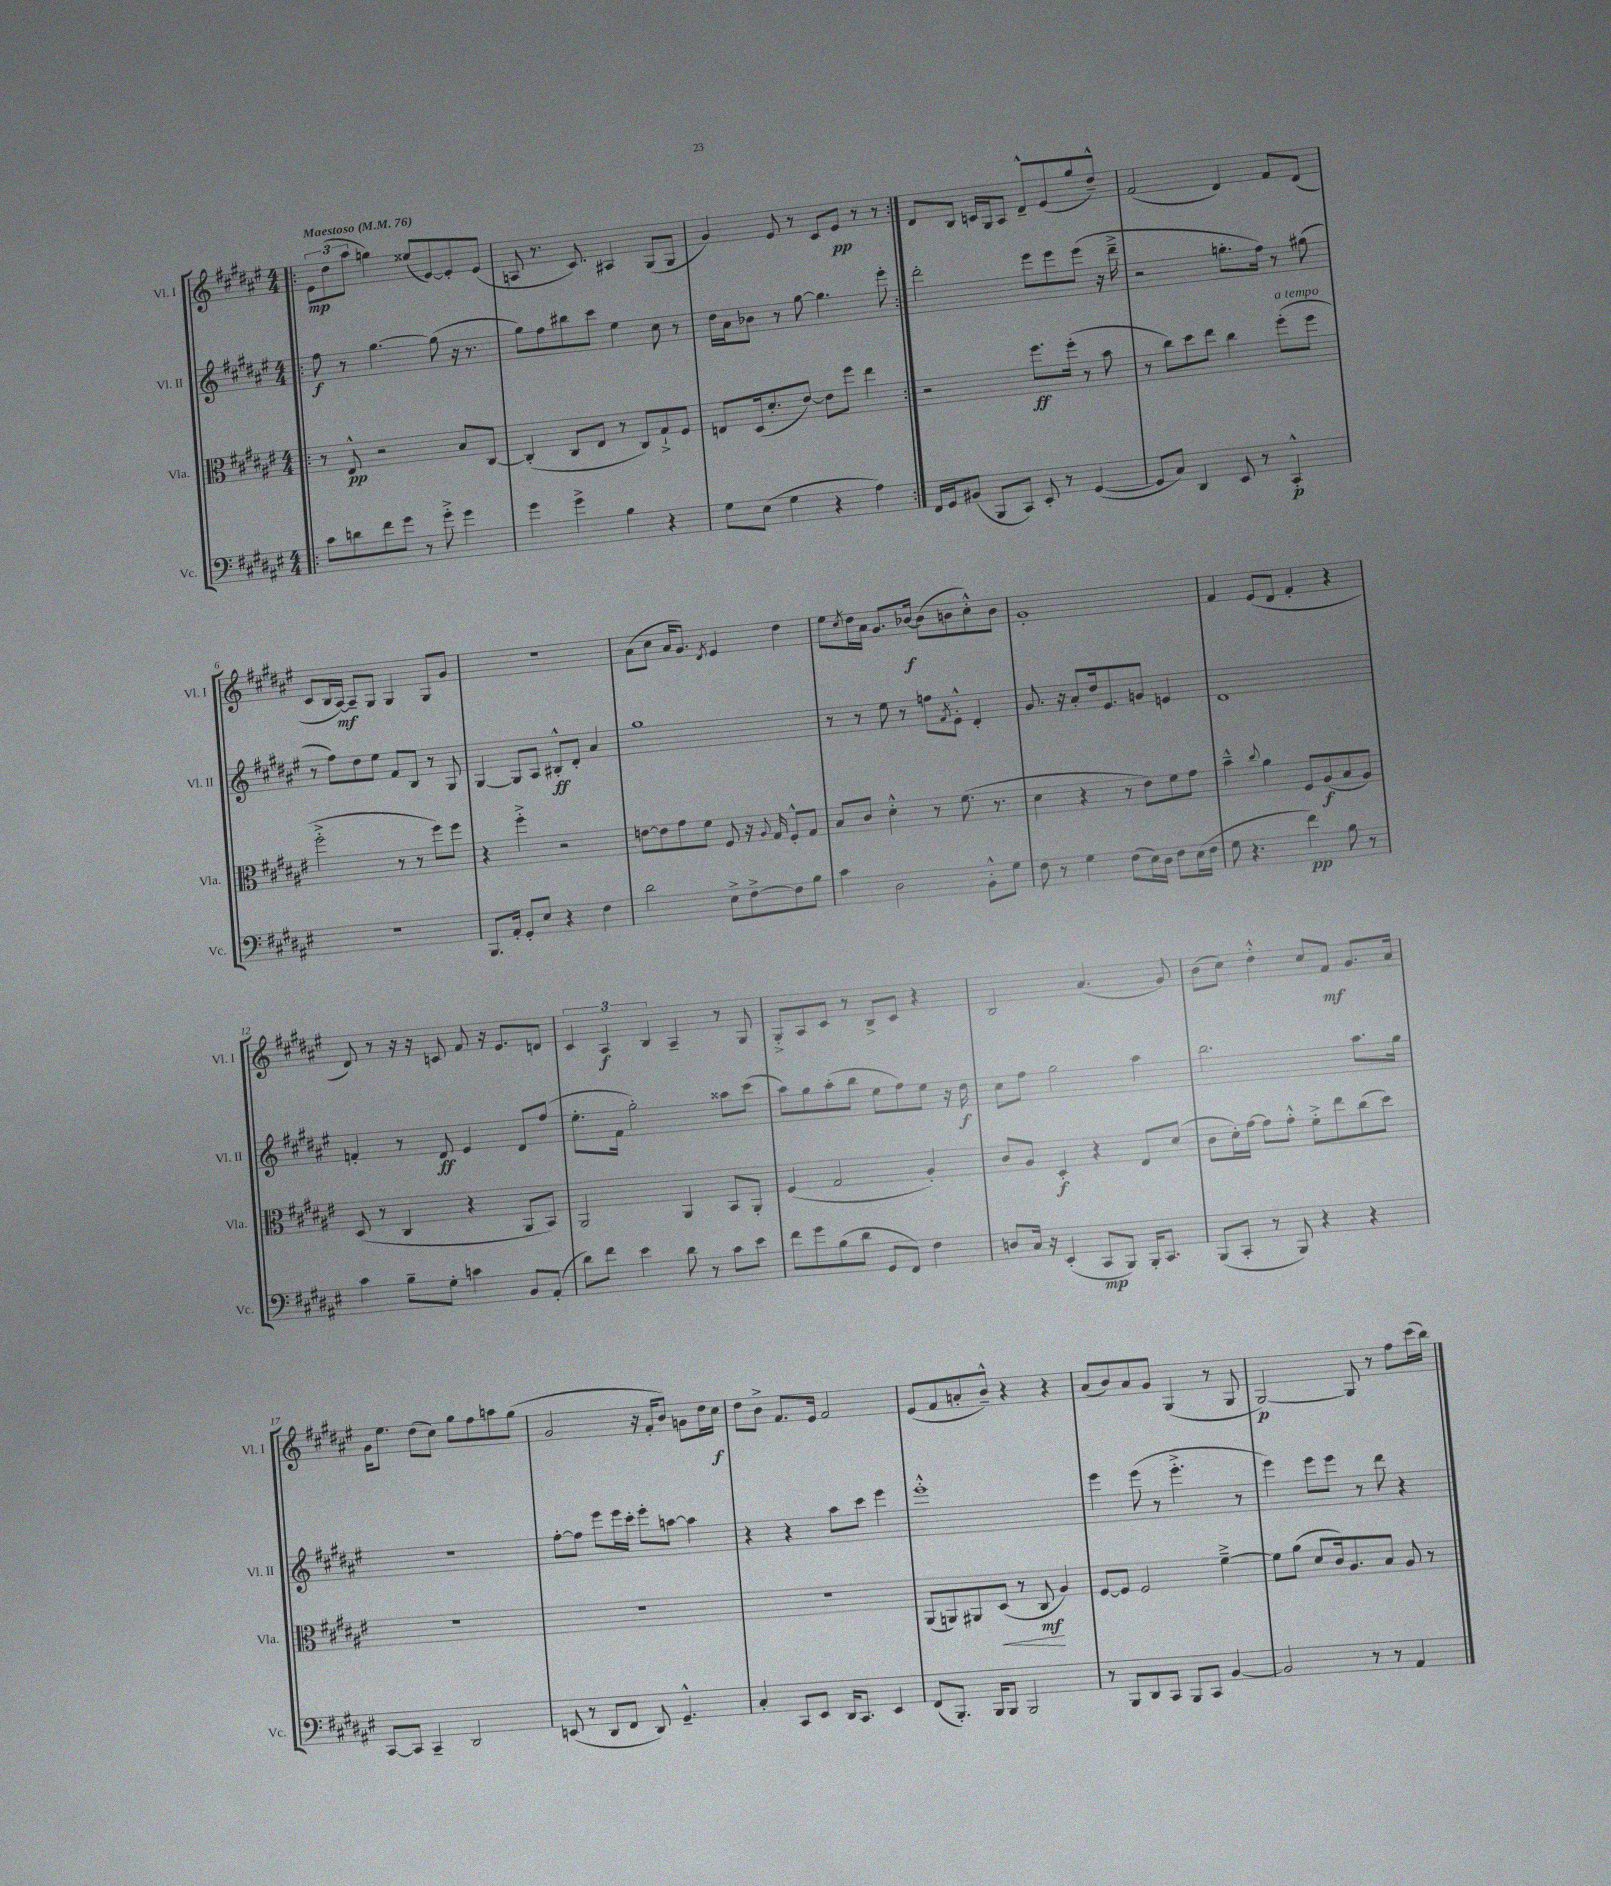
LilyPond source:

<<
\new StaffGroup <<
\new Staff = "s0" \with { instrumentName = "Vl. I" shortInstrumentName = "Vl. I" } {
    \clef treble \key fis \major \numericTimeSignature \time 4/4 \tempo "Maestoso" 4 = 76
    \repeat volta 2 { \bar ".|:" \tuplet 3/2 { eis'8\mp dis''8( ais''8 } g''4) eisis''8( eis'8~) eis'8-. eis'8( |
    a8 r8. cis'8.) ais4 gis8( gis8 |
    gis'4) eis'8 r8 cis'8 eis'8\pp r8 r8 | }
    dis'8 b8 c'16 gis16 ais8 dis'8---^ eis'8( gis''8 dis''8---^) |
    fis'2( dis'4) fis'8 dis'8( |
    cis'8 b16 ais16~\mf) ais8-- gis8 gis4 gis8 gis'8 |
    R1 |
    ais'8( cis''8 ais'16 gis'8.) \acciaccatura { dis'8 } eis'4 dis''4 |
    eis''8 \acciaccatura { cis''8 } dis''16 ais'16 gis'8. bes'16~\f bes'8( b'8 cis''8-.-^) b'8 |
    gis'1-. |
    fis'4 eis'8( dis'8 fis'4-. r4 |
    dis'8) r8 r16 r16 c'8 fis'8 r16 eis'8. d'8 |
    \tuplet 3/2 { cis'4 ais4\f b4 } ais4-- r8 gis8 |
    gis8-.-> ais8 cis'8 r8 b8-> cis'8 r4 |
    b2 ais'4.( gis'8) |
    b'8( cis''8) dis''4-.-^ cis''8 fis'8\mf gis'8. ais'16 |
    gis'16 eis''8. dis''8( cis''8) gis''8 fis''8 a''8 gis''8( |
    gis'2 r16 fis'16-. b'8) g'8 dis''16 cis''16\f |
    dis''8 b'8-> fis'8. eis'16 fis'2 |
    eis'8( fis'8 a'8-. b'8---^) r4 r4 |
    ais'8( b'8) ais'8 gis'8 gis4( r8 gis8 |
    gis2~\p) gis8 r8 fis''8 cis'''16( b''16) \bar "|." |
}
\new Staff = "s1" \with { instrumentName = "Vl. II" shortInstrumentName = "Vl. II" } {
    \clef treble \key fis \major \numericTimeSignature \time 4/4
    \repeat volta 2 { \bar ".|:" fis''8\f r8 gis''4.~ gis''8( r16 r8. |
    gis''8) fis''8 bis''8 cis'''8 eis''4 cis''8 r8 |
    dis''16 ais'16 bes'8 r8 gis''8~ gis''4. eis'''8-. | }
    dis'''2-. eis'''8 eis'''8 eis'''8( r16 dis'''16---> |
    r2 g''8.-. fis''16) r8 gis''8( |
    r8 fis''8) dis''8 eis''8 fis'8 b8 r8 gis8 |
    gis4~ gis8 ais8 bis8-.-^\ff dis'8-. ais'4 |
    gis''1 |
    r8 r8 eis''8 r8 f''8 \acciaccatura { fis'8 } eis'8-.-^ dis'4-. |
    gis'8. r16 ais'8-. dis''16 eis'8. g'8 e'4 |
    dis'1 |
    f'4-. r8 dis'8\ff eis'4 dis'8 fis''8( |
    eis''8.-. fis'16 gis''2-.) aisis''8 cis'''8( |
    ais''8) gis''8 ais''8-.( b''8 eis''8 fis''8) eis''8 r16 dis''16\f |
    cis''8 fis''8 gis''2 ais''4 |
    b''2. ais''8. gis''16 |
    r1 |
    fis''8~-. fis''8 eis'''8 eis'''16 cis'''16-. eis'''8-. a''8~ a''4 |
    r4 r4 ais''8 cis'''8 eis'''4 |
    eis'''1-.-^ |
    eis'''4 eis'''8( r8 eis'''4.-.-> r8 |
    eis'''4) eis'''8 eis'''8 r8 dis'''8 r4 \bar "|." |
}
\new Staff = "s2" \with { instrumentName = "Vla." shortInstrumentName = "Vla." } {
    \clef alto \key fis \major \numericTimeSignature \time 4/4
    \repeat volta 2 { \bar ".|:" r8 eis8-^\pp r2 b8 cis8~ |
    cis4-.( cis8 eis8 r8 cis8) gis8-!-> fis8 |
    e8 dis16( dis'8.-. eis'8~) eis'8 fis''8 eis''4 | }
    r2 fis''8.\ff fis''16-.( r8 b'8 |
    r8 cis''8) dis''8 eis''8 cis''4 fis''8-.^\markup { \italic "a tempo" }( fis''8 |
    fis''2-.-> r8 r8 fis''8) fis''8 |
    r4 fis''4-.-> r2 |
    e'8~ e'8 gis'8 fis'8 fis8 r16 \appoggiatura { ais8 } gis16 fis8-.-^ gis8 |
    b8 cis'8 dis'4-.-^ r8 fis'8.( r8. |
    dis'4 r4 r8 eis'8) fis'8 gis'8 |
    b'4---^ \appoggiatura { cis''8 } ais'4 fis8 ais8\f( b8 ais8) |
    dis8( r8 cis4 r4 ais,8 b,8) |
    ais,2 ais,4 b,8 ais,8-. |
    fis4( gis2 ais4-.) |
    cis'8 ais8 dis4-.\f r4 eis8 dis'8( |
    cis'8 dis'16-.) gis'16~ gis'8 gis'8-.-^ fis'8-.-> eis''8 cis''8( dis''8) |
    R1 |
    R1 |
    R1 |
    ais,8( a,8) ais,8 dis8\<( r8 cis8\mf\! ais4) |
    fis8~ fis8 fis2 fis'4~---> |
    fis'8 ais'8( dis'8 cis'16) ais8. b8 ais8 r8 \bar "|." |
}
\new Staff = "s3" \with { instrumentName = "Vc." shortInstrumentName = "Vc." } {
    \clef bass \key fis \major \numericTimeSignature \time 4/4
    \repeat volta 2 { \bar ".|:" cis'8 d'8 fis'8 gis'8 r8 gis'8-.-> gis'4 |
    gis'4 gis'4-> b4 r4 |
    gis8 eis8( gis4 r4 ais4) | }
    fis,16 gis,16 bis,8( b,,8 cis,8) eis,8-. r8 gis,4~( |
    gis,8 cis8) dis,4 eis,8 r8 cis,4-.-^\p |
    r1 |
    b,,8. ais,16-. gis,8-. eis8 r4 fis4 |
    dis'2 eis8-> fis8~-> fis8 b8 |
    cis'4 dis2 b,8-.-^ gis8 |
    fis8 r8 gis4 fis8( eis16) dis16 fis8 eis16( fis16 |
    gis8 r4. fis'4\pp) b8 r8 |
    cis'4 b8-- gis8-. c'4 b,8 ais,8-.( |
    dis'8) fis'8 eis'4 dis'8 r8 cis'8 eis'8 |
    fis'8 gis'8 b8( dis'8 gis,8 fis,8) fis4 |
    d8 cis16 r16 eis,4-.( cis,8\mp b,,8) b,,16-. cis,8. |
    b,,8( cis,8-. r8 b,,8) r4 r4 |
    cis,8~ cis,8 cis,4-- dis,2 |
    e,8( r8 dis,8 fis,8 dis,8) gis,4.---^ |
    cis4-. cis,8 eis,8 dis,16 cis,8. eis,4 |
    fis,8( b,,8.-.) b,,16 b,,8 b,,2 |
    r8 b,,8 dis,8 cis,8 b,,8 cis,8 b,4~ |
    b,2 r8 r8 ais,4 \bar "|." |
}
>>
>>
